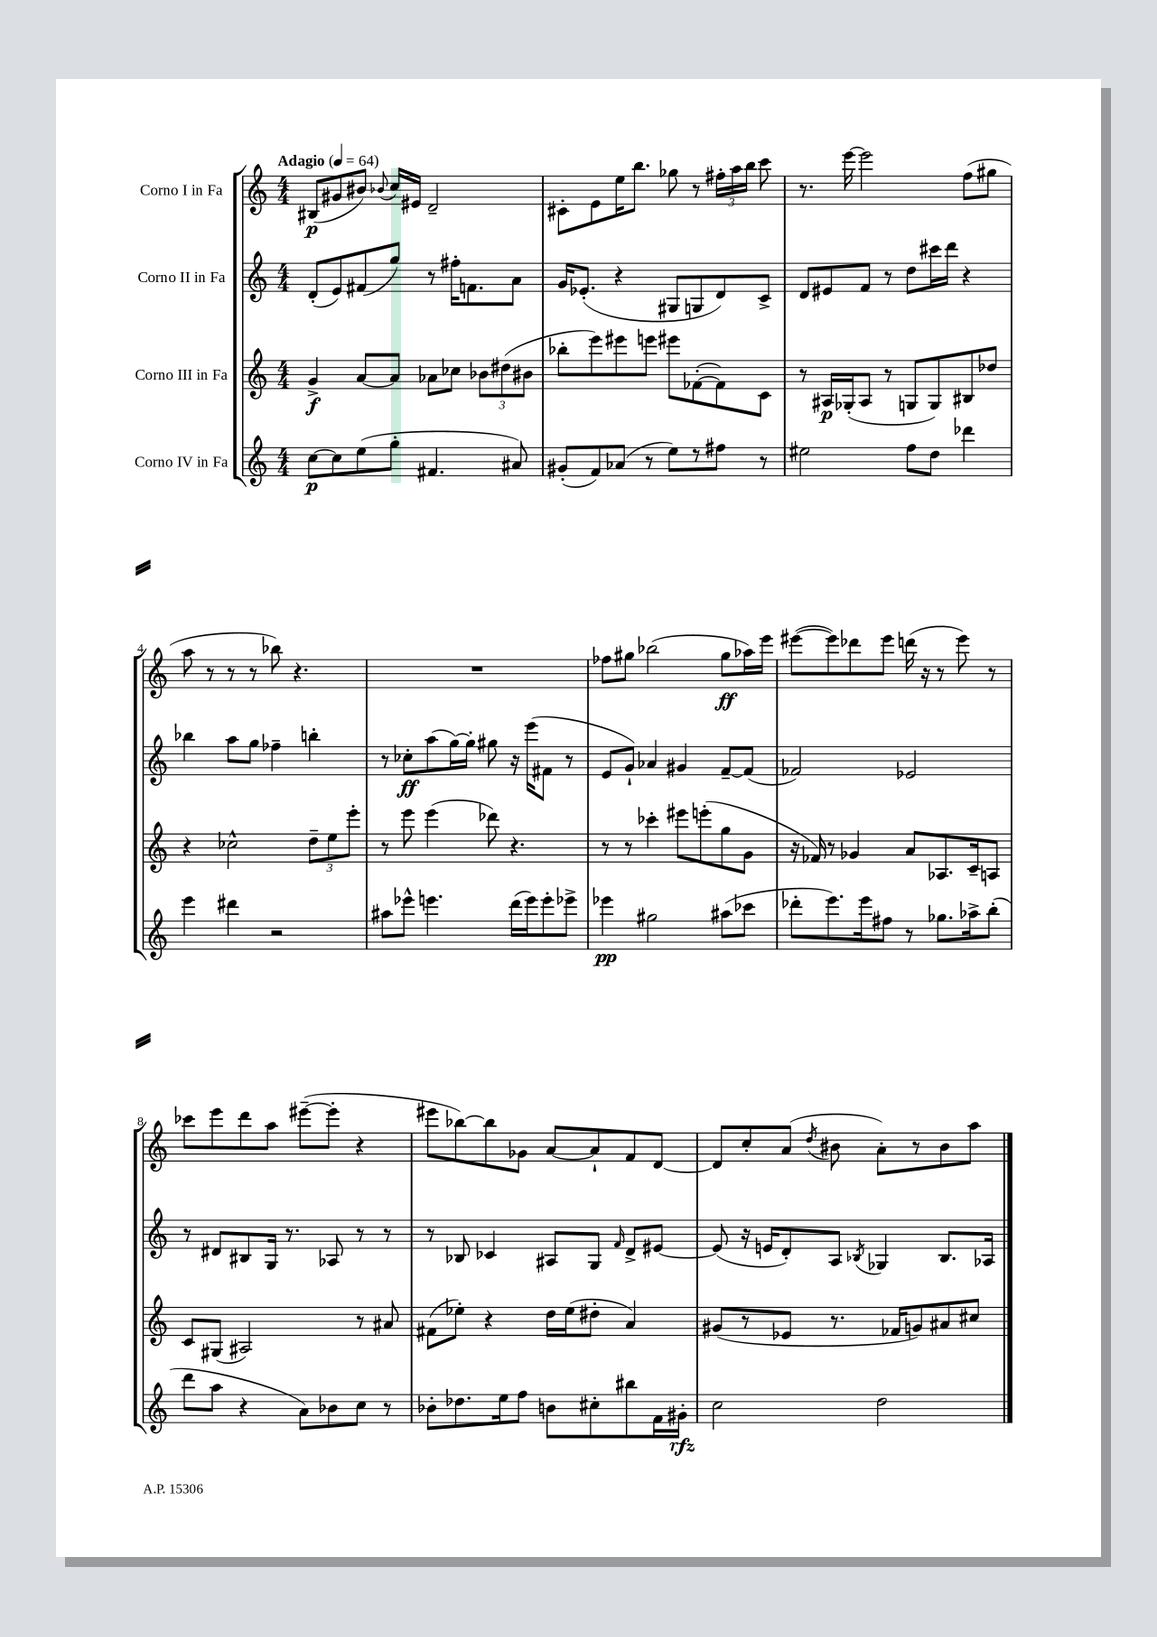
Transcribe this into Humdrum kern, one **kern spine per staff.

**kern	**kern	**kern	**kern
*staff4	*staff3	*staff2	*staff1
*clefG2	*clefG2	*clefG2	*clefG2
*k[]	*k[]	*k[]	*k[]
*M4/4	*M4/4	*M4/4	*M4/4
*MM64	*MM64	*MM64	*MM64
[8cc	4g^	(8d'	(8B#
8cc]	.	8e)	8g#
(8ee	[8a	(8f#	8b#)
.	.	.	8qqb-
8gg'	8a]	8gg)	16cc
.	.	.	16e#
4.f#	8a-	8r	2d~
.	8cc-	16ff#'	.
.	.	8.f	.
.	12b-	.	.
.	(12dd#	.	.
8a#)	.	8a	.
.	12b#	.	.
=	=	=	=
(8g#'	8bb-'	16g	8c#'
.	.	(8.e-'	.
8f)	8eee)	.	8e
(8a-	8eee#	4r	16ee
.	.	.	8.bb
8r	8eee	.	.
8ee)	8eee#	8G#	8gg-
8r	([8f-'	8G	8r
8ff#	8f-])	8d)	24ff#'
.	.	.	24aa
.	.	.	24bb
8r	8c	8c^	8ccc
=	=	=	=
2ee#	8r	8d	8.r
.	16A#	8e#	.
.	(16G-'	.	[16eee
.	8A#	8f	2eee]
.	8r	8r	.
8ff	8G	8dd	.
8dd	8G)	16ccc#	.
.	.	16ddd	.
4ddd-	8B#	4r	(8ff
.	8dd-	.	8gg#
=	=	=	=
4eee	4r	4bb-	8aa
.	.	.	8r
4ddd#	2cc-^^	8aa	8r
.	.	8gg	8r
2r	.	4ff-~	8bb-)
.	.	.	4.r
.	12dd~	4bb'	.
.	12ee	.	.
.	12eee'	.	.
=	=	=	=
8aa#	8r	8r	1r
8eee-^^	8eee	8cc-'	.
4.eee	(4eee	(8aa	.
.	.	[16gg)	.
.	.	16gg']	.
.	8ddd-)	8gg#	.
(16ddd	4.r	16r	.
16eee)	.	(16eee	.
8eee'	.	8f#	.
8eee-^	.	8r	.
=	=	=	=
4eee-	8r	8e	8ff-
.	8r	8g`)	8gg#
2gg#	4ccc-'	4a-	(2bb-
.	8eee#	4g#	.
.	(8eee'	.	.
(8aa#	8gg	[8f~	8gg#
8ccc-	8g	(8f]	16aa-)
.	.	.	16eee
=	=	=	=
8ddd-'	16r	2f-)	([8eee#
.	16f-)	.	.
8.eee)	8r	.	8eee#])
.	4g-	.	8ddd-
16eee	.	.	.
8ff#	.	.	8eee#
8r	8a	2e-	(16ddd
.	.	.	16r
8.gg-	8.A-	.	8r
.	.	.	8eee#)
16aa-^	16c~	.	.
(8bb'	8A	.	8r
=	=	=	=
8ddd	8c	8r	8ccc-
8aa	(8G#	8d#	8eee
4r	2A#)	8B#	8ddd
.	.	16G	8aa
.	.	8.r	.
8a)	.	.	([8eee#~
8b-	.	8A-	8eee#']
8cc	8r	8r	4r
8r	8a#	8r	.
=	=	=	=
8b-'	(8f#	8r	8eee#
8.dd-	8ee-')	8B-	[8bb-)
.	4r	4c-	8bb-]
16ee	.	.	.
8ff	.	.	8g-
8b	16dd	8A#	[8a
.	(16ee-	.	.
8cc#'	8dd#'	8G	8a`]
.	.	16qqf	.
8bb#	4a)	8d^	8f
16f	.	[8e#	[8d
16g#'	.	.	.
=	=	=	=
2cc	(8g#	(8e#]	8d]
.	8r	16r	8cc'
.	.	16e	.
.	8e-	8d')	(8a
.	.	.	8qdd
.	8.r	8A	8b#
.	.	8qB-	.
2dd	.	4G-	8a')
.	16f-	.	.
.	8g)	.	8r
.	8a#	8.B-	8b#
.	8cc#	.	8aa
.	.	16A-	.
==	==	==	==
*-	*-	*-	*-
